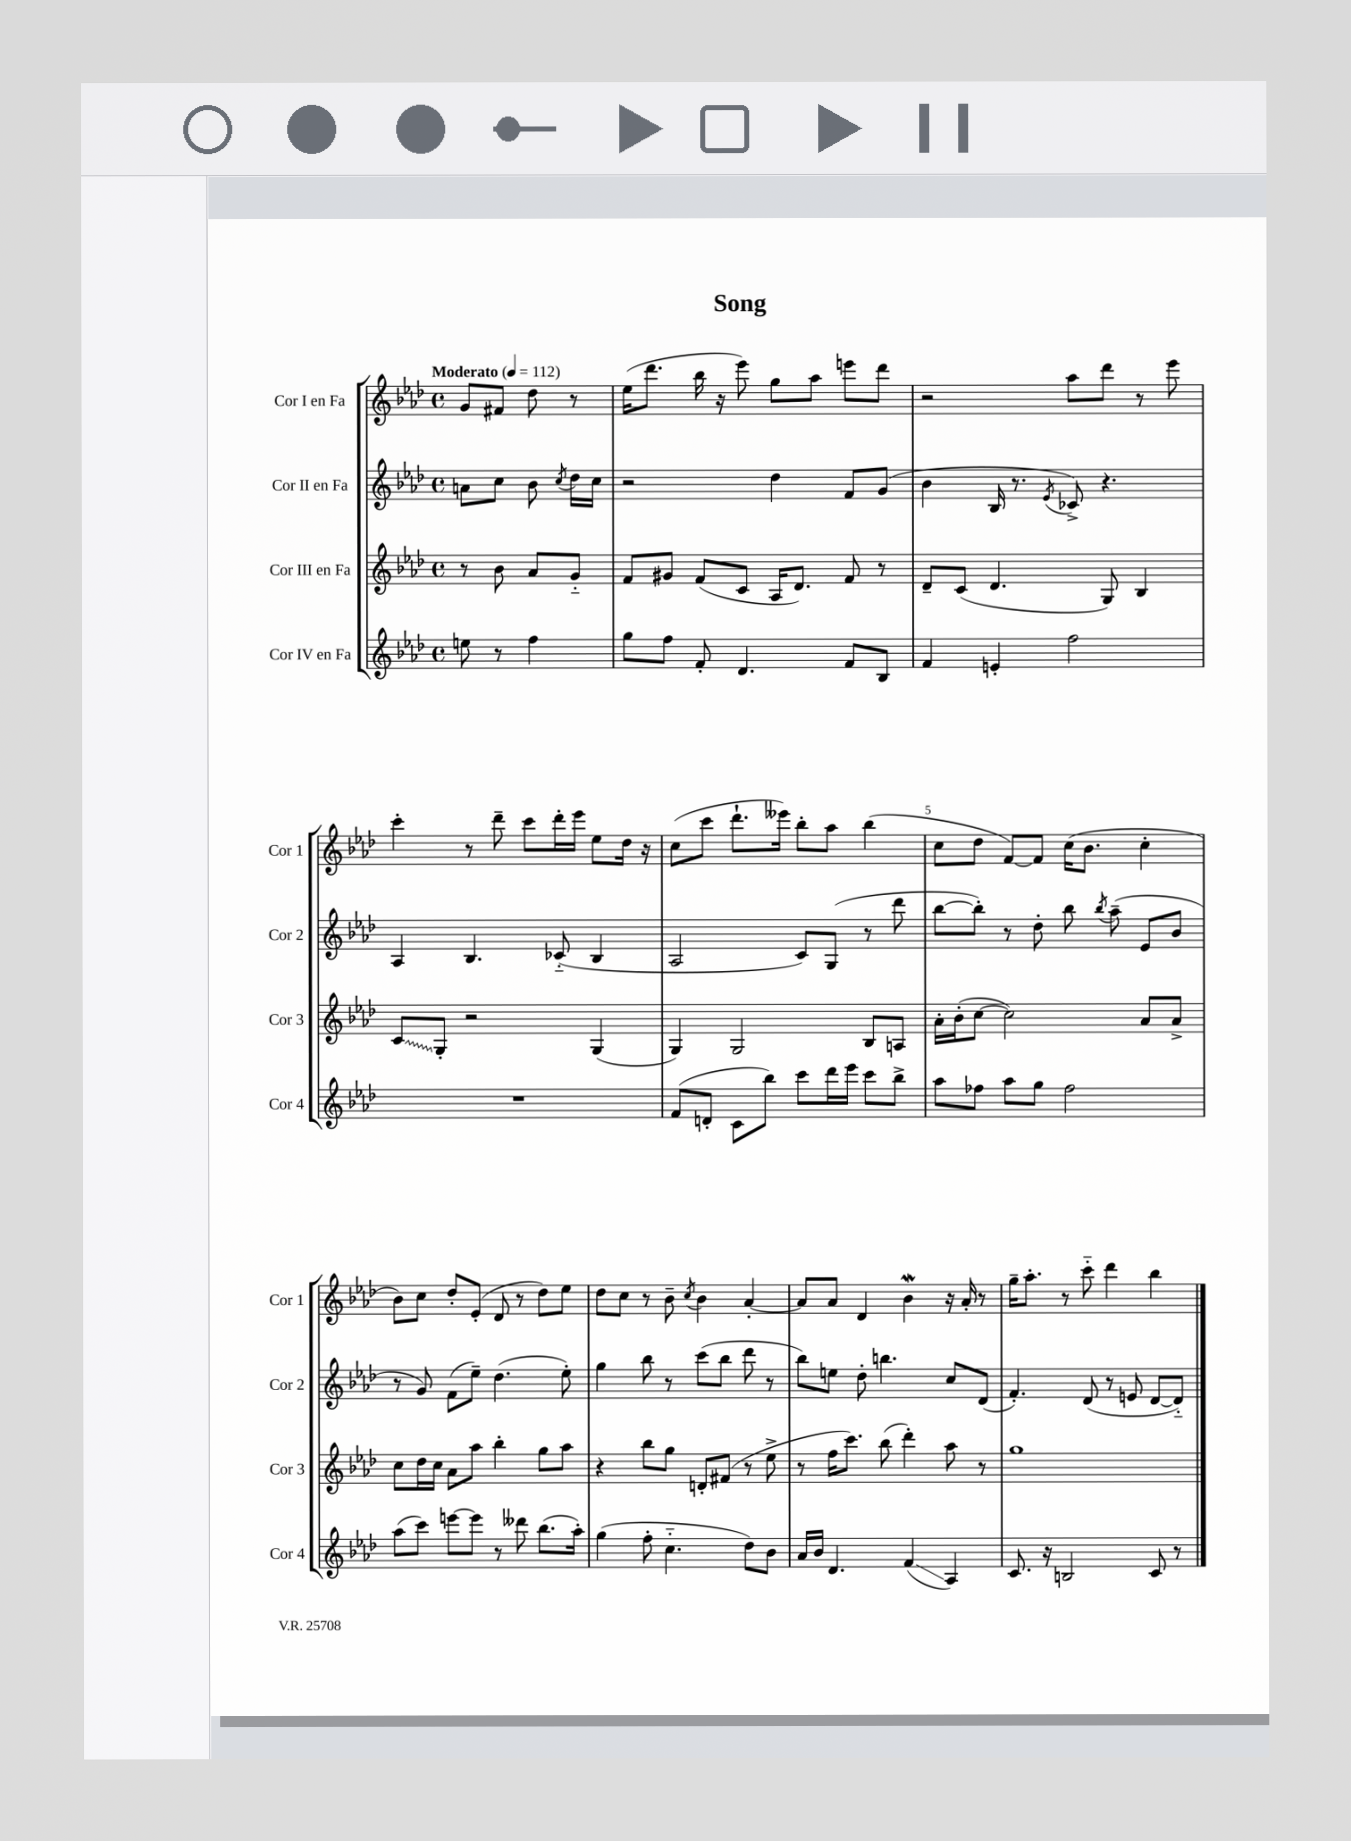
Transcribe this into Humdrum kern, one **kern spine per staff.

**kern	**kern	**kern	**kern
*staff4	*staff3	*staff2	*staff1
*clefG2	*clefG2	*clefG2	*clefG2
*k[b-e-a-d-]	*k[b-e-a-d-]	*k[b-e-a-d-]	*k[b-e-a-d-]
*M4/4	*M4/4	*M4/4	*M4/4
*met(c)	*met(c)	*met(c)	*met(c)
*MM112	*MM112	*MM112	*MM112
8ee	8r	8a	8g
8r	8b-	8cc	8f#
4ff	8a-	8b-	8dd-
.	.	8qcc	.
.	8g'~	16dd-	8r
.	.	16cc	.
=	=	=	=
8gg	8f	2r	(16ee-
.	.	.	8.ddd-
8ff	8g#	.	.
8f'	(8f	.	16bb-
.	.	.	16r
4.d-	8c	.	8eee-)
.	16A-	4dd-	8gg
.	8.d-)	.	.
.	.	.	8aa-
8f	8f	8f	8eee
8B-	8r	(8g	8ddd-
=	=	=	=
4f	8d-~	4b-	2r
.	(8c	.	.
4e'	4.d-	16B-	.
.	.	8.r	.
.	.	8qe-	.
2ff	.	8c-^)	8aa-
.	8G)	4.r	8ddd-
.	4B-	.	8r
.	.	.	8eee-
=	=	=	=
1r	8c	4A-	4ccc'
.	8G'	.	.
.	2r	4.B-	8r
.	.	.	8ddd-~
.	.	.	8ccc
.	.	(8c-'~	16ddd-'
.	.	.	16eee-
.	(4G	4B-	8ee-
.	.	.	16dd-
.	.	.	16r
=	=	=	=
(8f	4G)	2A-	(8cc
8d'	.	.	8ccc
8c	2G	.	8.ddd-`
8bb-)	.	.	.
.	.	.	16eee--)
8ccc	.	8c)	8bb-'
16ddd-	.	(8G	8aa-
16eee-	.	.	.
8ccc	8B-	8r	(4bb-
8bb-^	8A	8ddd-	.
=	=	=	=
8aa-	16a-'	[8bb-	8cc
.	(16b-'	.	.
8ff-	[8cc	8bb-'])	8dd-
8aa-	2cc])	8r	[8f)
8gg	.	8dd-'	8f]
2ff-	.	8bb-	(16cc
.	.	.	8.b-
.	.	8qbb-	.
.	.	(8aa-~	.
.	8a-	8e-	4cc'
.	8a-^	8b-	.
=	=	=	=
(8aa-	8cc	8r	8b-)
8ccc)	16dd-	8g)	8cc
.	16cc	.	.
[8eee	8a-	(8f	8dd-'
8eee]	8aa-	8ee-~)	(8e-'
8r	4bb-'	(4.dd-	8d-
8ddd--	.	.	8r
(8.bb-	8gg	.	8dd-)
.	8aa-	8ee-')	8ee-
16aa-')	.	.	.
=	=	=	=
(4gg	4r	4gg	8dd-
.	.	.	8cc
8ff'	8bb-	8bb-	8r
4.cc'~	8gg	8r	8b-~
.	.	.	8qcc
.	8d'	(8ccc	4b-
.	(8f#	8bb-	.
8dd-)	8r	8ddd-	[4a-'
8b-	8ee-^	8r	.
=	=	=	=
16a-	8r	8bb-)	8a-]
16b-	.	.	.
4.d-	16ff	8ee	8a-
.	8.ccc)	.	.
.	.	8dd-'	4d-
.	(8bb-	4.bb	.
(4f	4ddd-')	.	4b-
4A-)	8aa-	8cc	16r
.	.	.	16a-'
.	8r	(8d-	8r
=	=	=	=
8.c	1gg	4.f')	16gg~
.	.	.	8.aa-'
16r	.	.	.
2B	.	.	8r
.	.	(8d-	8ccc'~
.	.	8r	4ddd-
.	.	8e	.
8c	.	[8d-	4bb-
8r	.	8d-'~])	.
==	==	==	==
*-	*-	*-	*-
